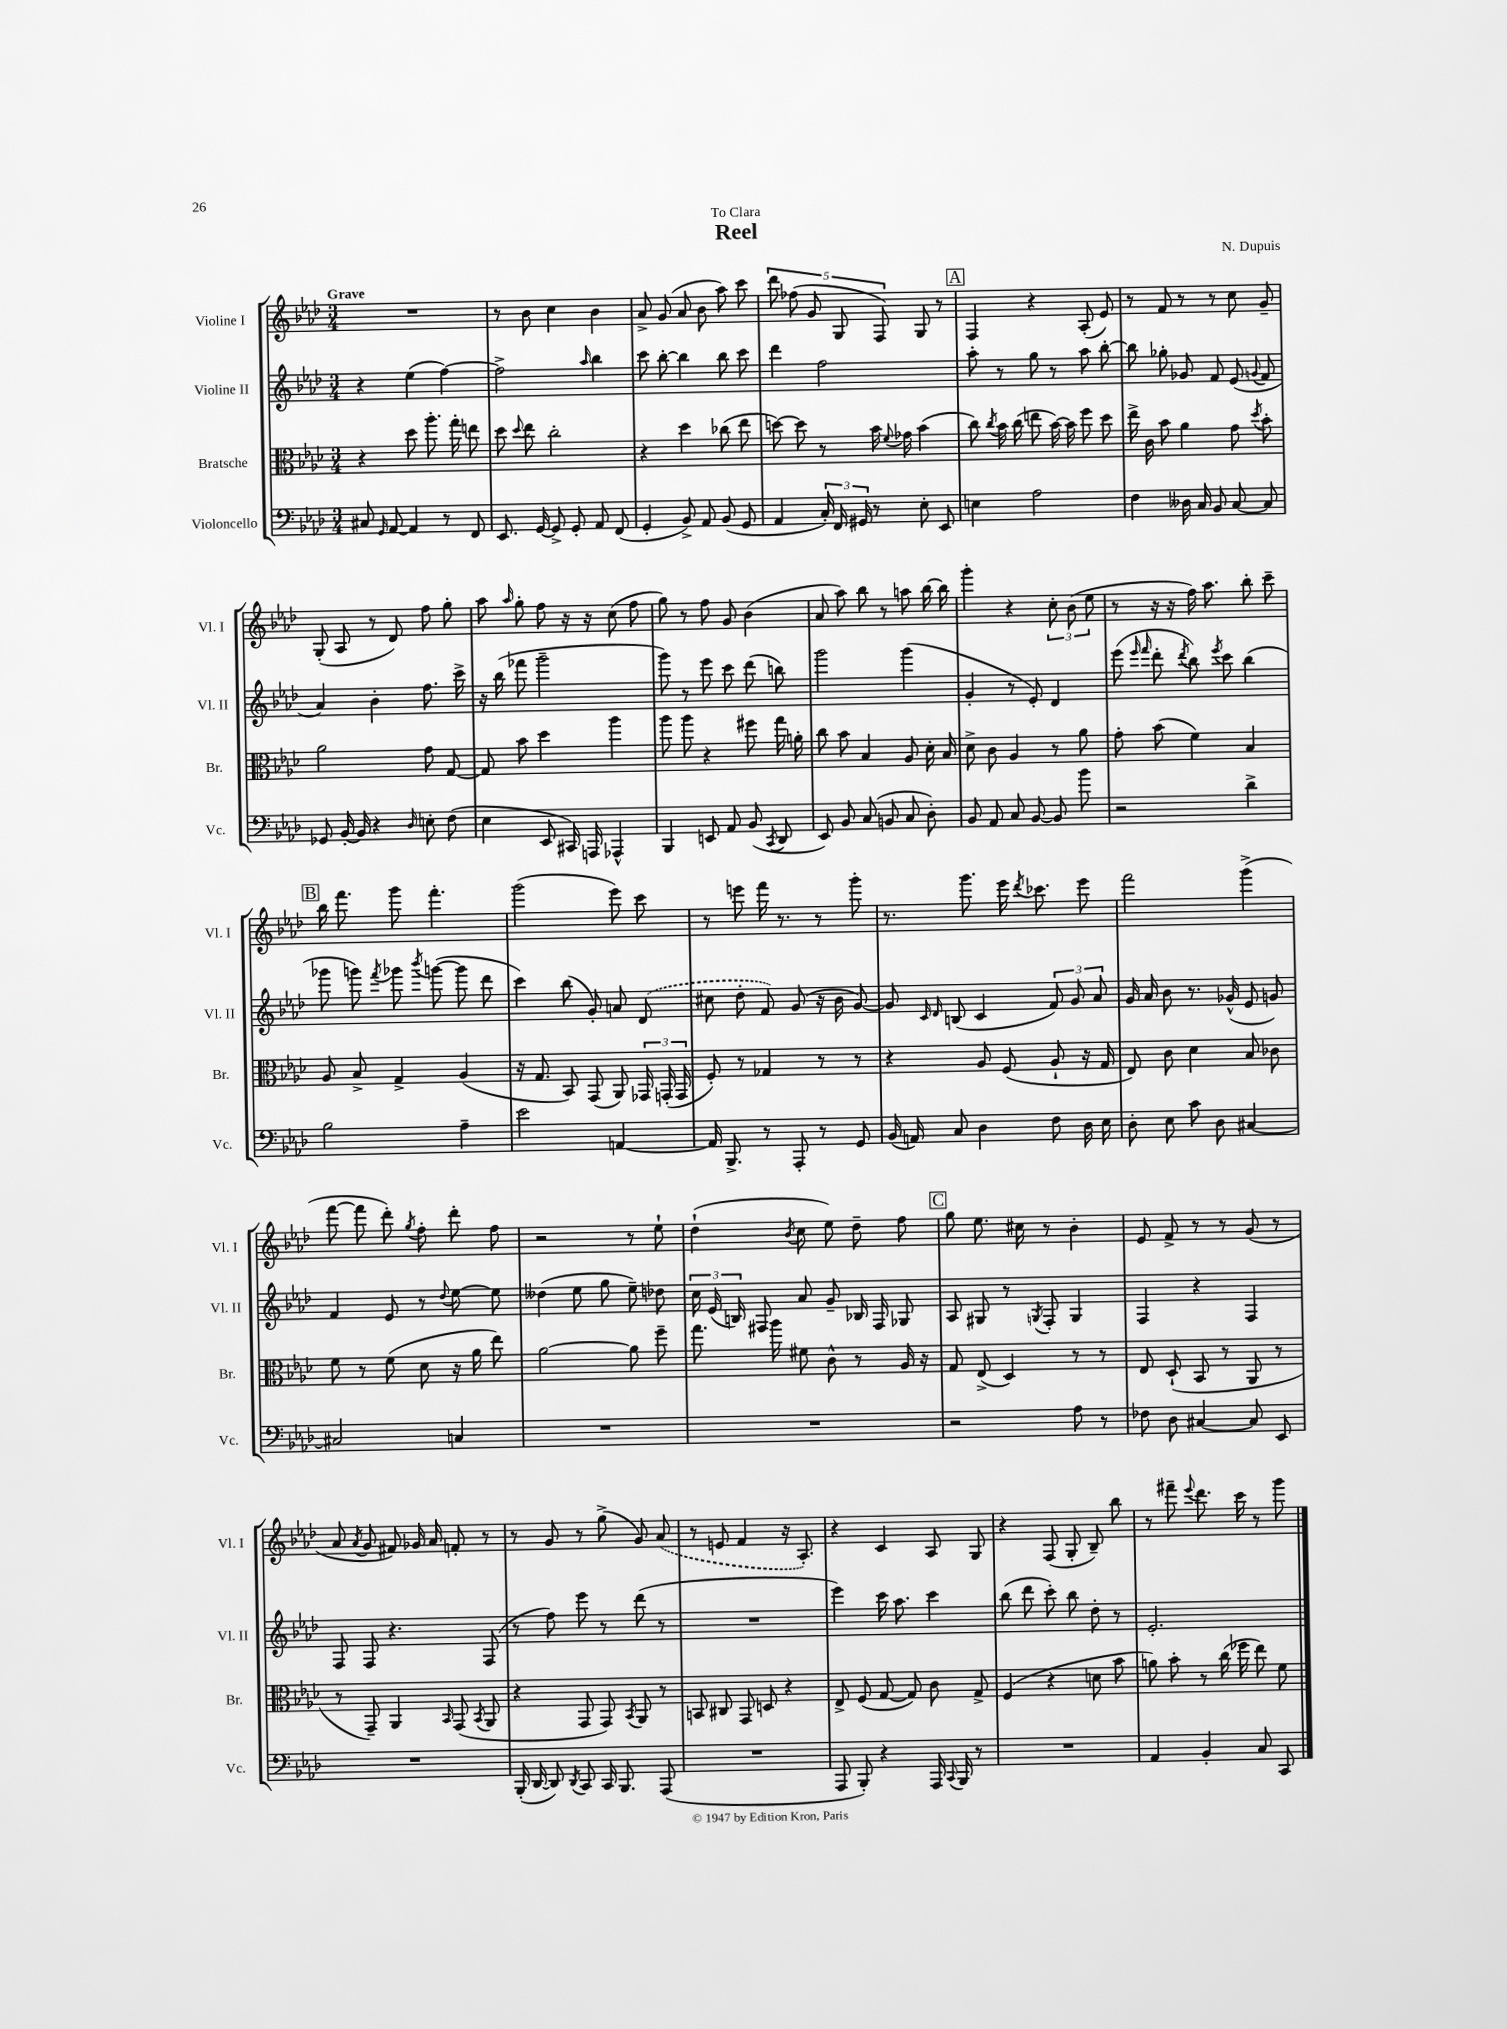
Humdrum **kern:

**kern	**kern	**kern	**kern
*staff4	*staff3	*staff2	*staff1
*clefF4	*clefC3	*clefG2	*clefG2
*k[b-e-a-d-]	*k[b-e-a-d-]	*k[b-e-a-d-]	*k[b-e-a-d-]
*M3/4	*M3/4	*M3/4	*M3/4
8C#/	4r	4r	2.r
16qqGG/	.	.	.
[8AA-/	.	.	.
4AA-/]	8dd-\	(4ee-\	.
.	8.aa-'\	.	.
8r	.	[4ff\)	.
.	16gg'\	.	.
8FF/	8ee\	.	.
=	=	=	=
8.EE-/	8dd-\	2ff^\]	8r
.	8qqdd-/	.	.
.	8ee-\	.	8b-\
[16GG/	.	.	.
8GG^/]	2cc'\	.	4cc\
8GG'/	.	.	.
.	.	16qqaa-/	.
8AA-/	.	4bb-\	4b-\
(8FF/	.	.	.
=	=	=	=
4GG'/	4r	8ccc\	8a-^/
.	.	[8bb-'\	(8g/
8BB-^/)	4dd-\	4bb-\]	8a-/
8AA-/	.	.	8b-\
(8BB-/	(8cc-\	8bb-\	8aa-\)
8GG/	8ee-\	8ccc\	8ccc\
=	=	=	=
4AA-/	[8dd\)	4ddd-\	10ddd-\
.	.	.	(10ff-\
.	8dd\]	.	.
.	.	.	10g/
24C'/)	8r	2ff\	.
24FF/	.	.	.
.	.	.	10G/
24GG#/	.	.	.
8r	16b-\	.	.
.	.	.	10F/)
.	8qqf/	.	.
.	16g-\	.	.
8E-'\	(4b-\	.	8G/
8EE-/	.	.	8r
=	=	=	=
4E\	8cc\)	8aa-'\	4F/
.	8qcc/	.	.
.	16b-\	8r	.
.	(16cc\	.	.
2A-\	8ee\	8gg\	4r
.	[16b-\)	8r	.
.	16b-\]	.	.
.	8ff\	8aa-\	(8A-'/
.	8dd-\	[8bb-'\	8e-/)
=	=	=	=
4F\	16ee-^\	8bb-\]	8r
.	16c\	.	.
.	8b-\	8gg-'\	8f/
16D--\	4a-\	8g-/	8r
16C/	.	.	.
8BB-/	.	8f/	8r
[8C/	8g\	(8e-/	8cc\
.	8qdd-/	8qqg/	.
8C/]	8b-'\	8f/	8g~/
=	=	=	=
8GG-/	2a-\	4a-/)	(8G'/
[16BB-'/	.	.	8A-/
16BB-/]	.	.	.
4r	.	4b-'\	8r
.	.	.	8d-/)
16qqD-/	.	.	.
8E'\	8g\	8.ff\	8ff\
(8F\	[8G/	.	8gg'\
.	.	16ccc^\	.
=	=	=	=
4E-\	8G/]	16r	8aa-\
.	.	(16bb-\	.
.	.	.	16qqaa-/
.	8b-\	8fff-\	8gg'\
8EE-/	4dd-\	2ggg~\	8ff\
16CC#/)	.	.	16r
16AAA/	.	.	16r
4AAA-^^/	4aa-\	.	(8cc\
.	.	.	8ff\
=	=	=	=
4BBB-/	8aa-\	8ggg\)	8gg\)
.	8aa-\	8r	8r
8EE/	4r	8eee-\	8ff\
8AA-/	.	8ccc\	8g/
(8BB-/	8ff#\	(8ddd-\	(4b-\
8qCC/	.	.	.
8DD-/	16gg\	8bb\)	.
.	16a'\	.	.
=	=	=	=
8EE-/)	8cc\	2ggg\	8a-/
8BB-/	8b-\	.	8aa-\)
(8C/	4B-/	.	8bb-\
8BB/	.	.	8r
8C/	8A-/	(4ggg\	8aa\
8D-'\)	16d-'\	.	[16bb-\
.	16B-/	.	16bb-\]
=	=	=	=
8BB-/	8d-^\	4g'/	4ggg'\
8AA-/	8c\	.	.
8C/	4A-/	8r	4r
[8BB-/	.	8e-'/)	.
8BB-/]	8r	4d-/	12cc'\
.	.	.	(12b-\
8b-\	8a-\	.	.
.	.	.	12ee-\
=	=	=	=
2r	8g'\	(8eee-\	8r
.	.	16qqeee-/	.
.	.	16qqfff/	.
.	(8b-\	8ddd-'\	16r
.	.	.	16r
.	.	8qddd-/	.
.	4f\)	8bb-\)	16ff\)
.	.	.	8.aa-\
.	.	8qeee-/	.
.	.	8ccc\	.
4d-^\	4B-/	(4bb-\	8bb-'\
.	.	.	8ccc~\
=	=	=	=
2B-\	8A-/	8ggg-\	16bb-\
.	.	.	8.fff\
.	8B-^/	8ggg\)	.
.	.	8qfff/	.
.	4G^/	8ggg-\	8ggg\
.	.	8qbbb-/	.
.	.	([8ggg\	4.fff'\
4A-~\	(4A-/	8ggg\]	.
.	.	8ddd-\	.
=	=	=	=
2e-\	16r	4ccc\)	(2ggg\
.	8.G/	.	.
.	8BB-/)	(8bb-\	.
.	(8GG/	8g'/)	.
[4AA/	8AA-/)	8a/	8eee-\)
.	24GG-/	(8d-/	8ccc\
.	(24GG'/	.	.
.	24GG/	.	.
=	=	=	=
16AA/]	8F'/)	8cc#\	8r
8.BBB-^/	.	.	.
.	8r	8dd-'\	8eee\
8r	4G-/	8f/)	16fff\
.	.	.	8.r
8AAA-'/	.	(8g/	.
8r	8r	16r	8r
.	.	16b-\	.
8GG/	8r	[8g/)	8ggg'\
=	=	=	=
(16BB-/	4r	8g/]	8.r
16AA/)	.	.	.
.	.	16qqc/	.
.	.	16qqd-/	.
8C/	.	(8B/	.
.	.	.	8.ggg\
4D-\	8A-/	4c/	.
.	(8F/	.	16eee-\
.	.	.	8qddd-/
.	.	.	8.ccc-\
8F\	8A-`/	12f/)	.
.	.	12g/	.
16D-\	16r	.	8eee-\
.	.	12a-/	.
16E-\	16G/	.	.
=	=	=	=
8D-'\	8E-/)	16g/	2fff\
.	.	16a-/	.
8E-\	8c\	8b-\	.
8c\	4d-\	8.r	.
8D-\	.	.	.
.	.	(16g-^^/	.
[4C#/	8B-/	8e-/	(4ggg^\
.	8c-\	8g/)	.
=	=	=	=
2C#/]	8f\	4f/	[8fff\
.	8r	.	8fff\]
.	(8f\	8e-/	8ddd-'\)
.	.	.	8qgg/
.	8d-\	8r	8ff'\
.	.	8qqdd-/	.
4C/	16r	[8ee-\	8ddd-'\
.	16a-\	.	.
.	8ee-\)	8ee-\]	8ff\
=	=	=	=
2.r	[2a-\	(4dd--\	2r
.	.	8ee-\	.
.	.	8gg\	.
.	8a-\]	8ee-~\)	8r
.	8ff~\	8dd-\	8ee-`\
=	=	=	=
2.r	8.gg\	24cc\	(4dd-`\
.	.	(24e-/	.
.	.	24B/)	.
.	.	8F#/	.
.	16aa-\	.	.
.	.	.	8qb-/
.	8f#\	8a-/	8cc\
.	8c^^\	8g~/	8ee-\)
.	8r	16B-/	8dd-~\
.	.	16F#/	.
.	16A-/	8G-/	8ff\
.	16r	.	.
=	=	=	=
2r	8G/	8A-/	8gg\
.	(8E-^/	8G#/	8.ee-\
.	4D-/)	8r	.
.	.	.	16cc#\
.	.	8qG/	.
.	.	8F'/	8r
8A-\	8r	4G/	4b-'\
8r	8r	.	.
=	=	=	=
8F-\	8E-/	4F/	8e-/
8D-\	(8D-`/	.	8f^/
[4C#/	8BB-/	4r	8r
.	8r	.	8r
8C#/]	8AA-/	4F/	(8g/
8EE-/	8r	.	8r
=	=	=	=
2.r	8r	8F/	8a-/
.	.	.	8qa-/
.	8GG~/)	8F/	8g/
.	4AA-/	4.r	8f#/)
.	.	.	16g-/
.	.	.	16a-/
.	16qqBB-/	.	.
.	(8GG/	.	8f'/
.	8qBB-/	.	.
.	8AA-/	(8F/	8r
=	=	=	=
(16BBB-'/	4r	8r	8r
[16DD-/	.	.	.
8DD-/])	.	8ff\)	8g/
8qDD-/	.	.	.
8CC/	8GG/	8eee-\	8r
16CC/	8GG/)	8r	(8gg^\
8.BBB-/	.	.	.
.	8qBB-/	.	.
.	8AA-/	(8ddd-\	8g/)
(8AAA-/	8r	8r	(8a-/
=	=	=	=
2.r	8BB/	2.r	8r
.	8C#/	.	8e/
.	8GG/	.	4f/
.	8D/	.	.
.	4r	.	16r
.	.	.	8.A-'/)
=	=	=	=
8AAA-/	8E-^/	4eee-\)	4r
8BBB-'/)	(8F/	.	.
4r	[8G/	16ccc\	4c/
.	.	8.aa-\	.
.	8G/])	.	.
16AAA-/	8c\	4ccc\	8A-/
8qqCC/	.	.	.
16BBB-/	.	.	.
8r	8G^/	.	8G/
=	=	=	=
2.r	(4F/	(8bb-\	4r
.	.	8ddd-\	.
.	4r	8ccc'\)	(8F/
.	.	8bb-\	8G'/
.	8d\	8dd-'\	8B-~/)
.	8b-\	8r	8bb-\
=	=	=	=
4AA-/	8a\)	2.e-'/	8r
.	8b-'\	.	8fff#~\
.	.	.	8qqeee-/
4BB-'/	8r	.	8.ddd-\
.	(16cc\	.	.
.	16ff-\	.	16ccc\
8C/	8ee-\)	.	8r
8CC/	8f\	.	8ggg\
==	==	==	==
*-	*-	*-	*-
